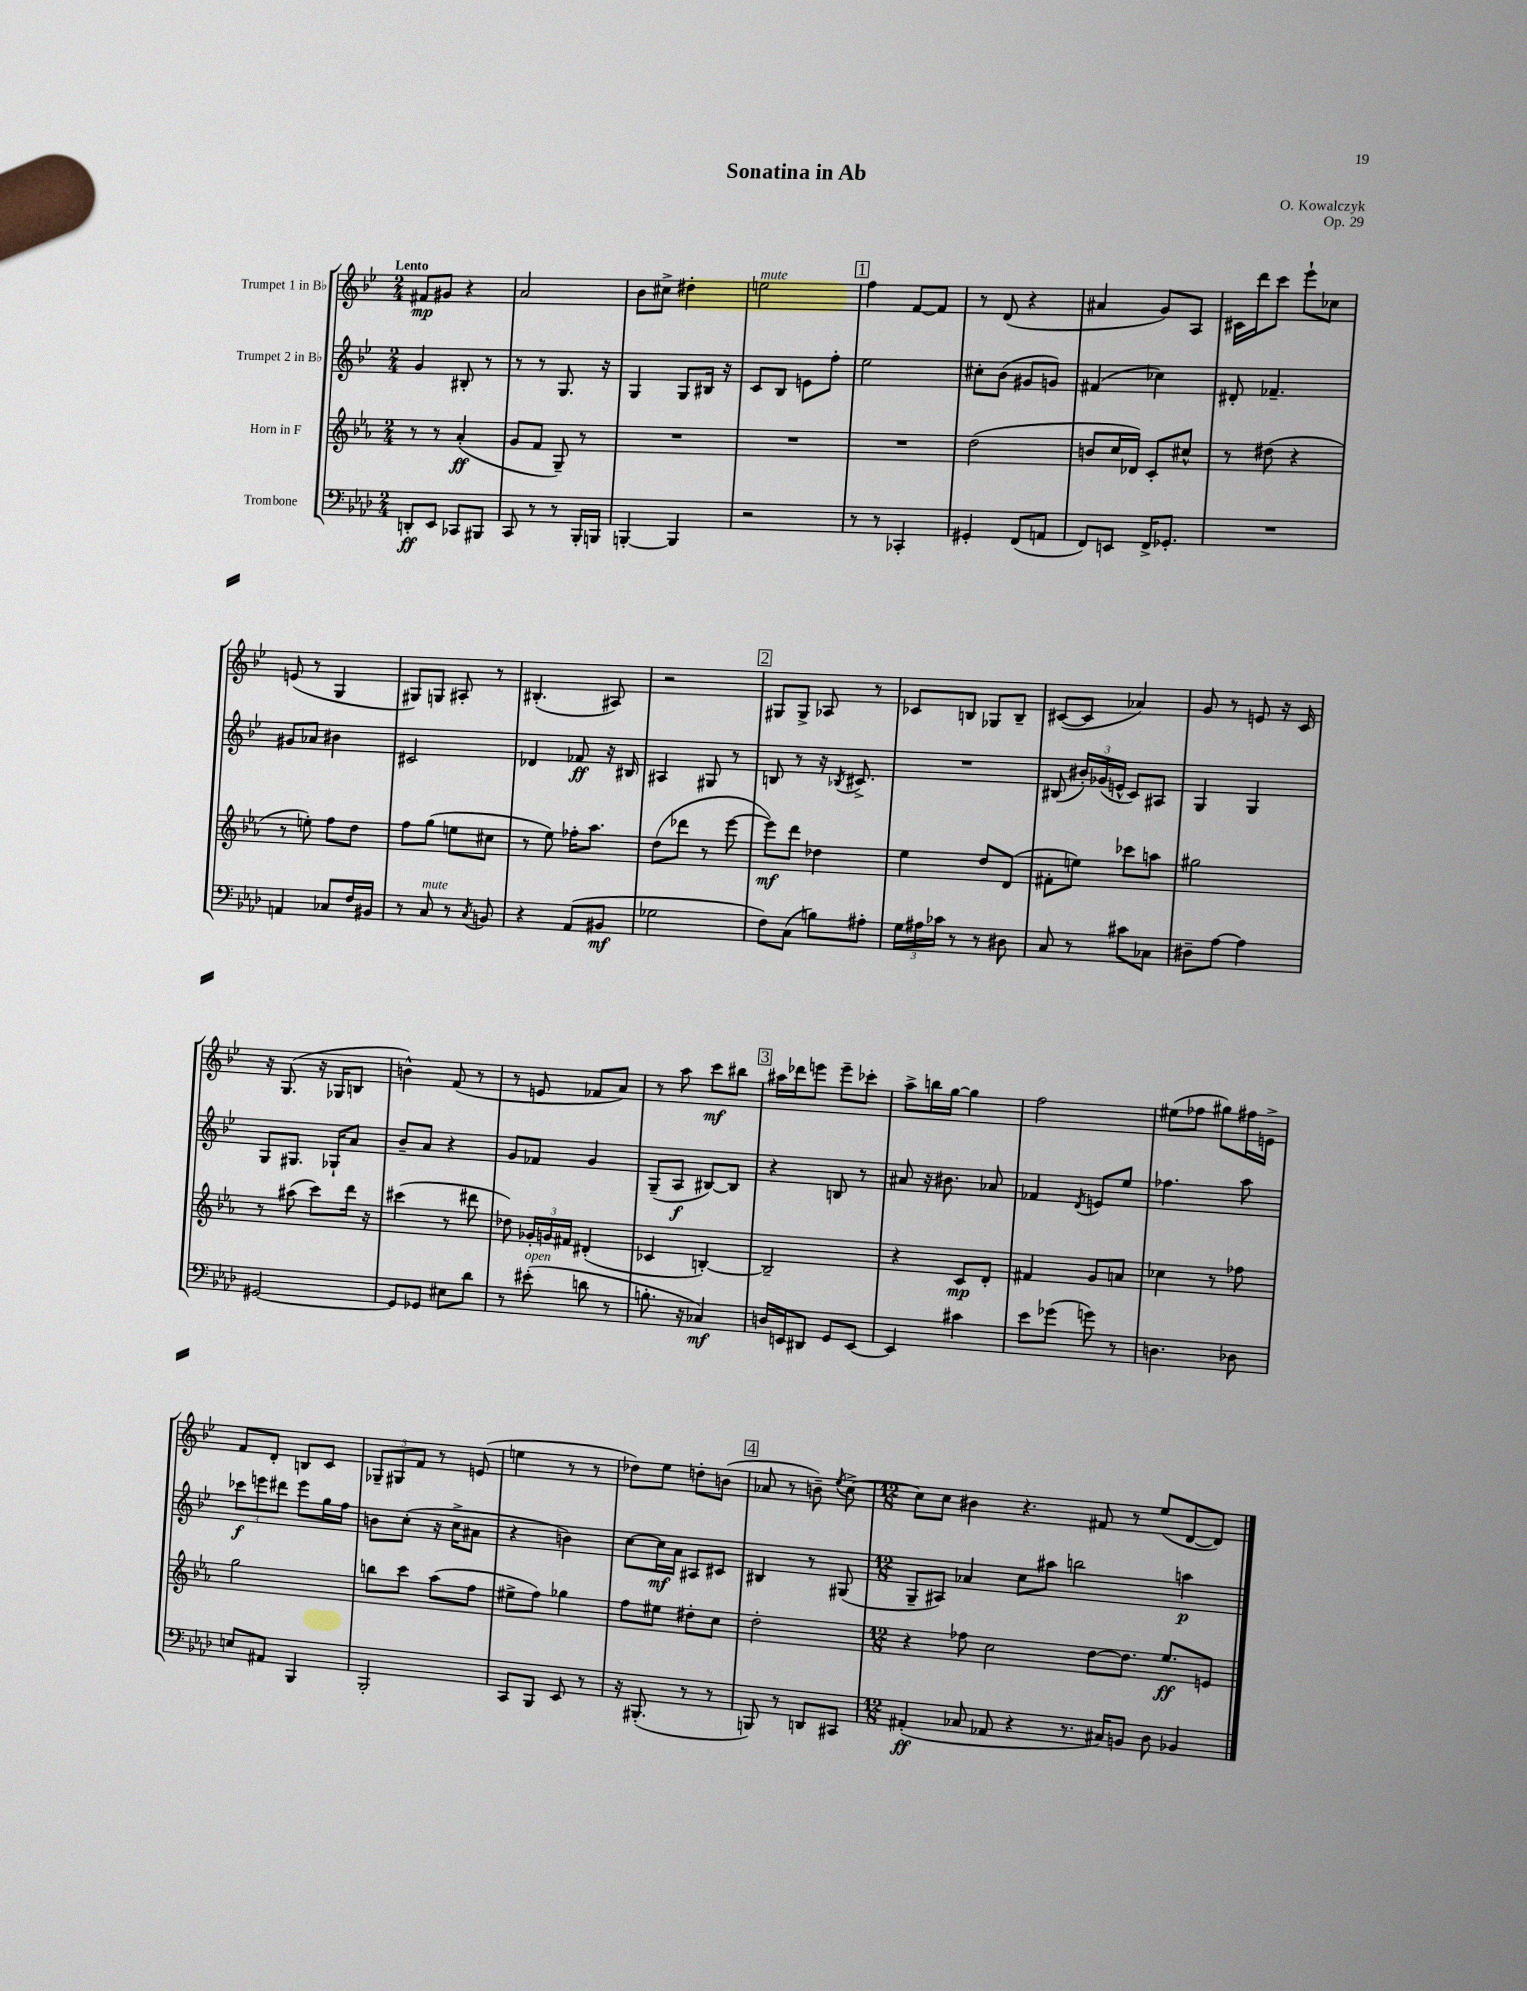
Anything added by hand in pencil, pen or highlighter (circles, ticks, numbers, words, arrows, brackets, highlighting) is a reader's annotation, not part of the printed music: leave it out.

**kern	**dynam	**kern	**dynam	**kern	**dynam	**kern	**dynam
*part4	*part4	*part3	*part3	*part2	*part2	*part1	*part1
*staff4	*staff4	*staff3	*staff3	*staff2	*staff2	*staff1	*staff1
*I"Trombone	*	*I"Horn in F	*	*I"Trumpet 2 in B♭	*	*I"Trumpet 1 in B♭	*
*clefF4	*	*clefG2	*	*clefG2	*	*clefG2	*
*k[b-e-a-d-]	*	*k[b-e-a-]	*	*k[b-e-]	*	*k[b-e-]	*
*M2/4	*	*M2/4	*	*M2/4	*	*M2/4	*
=1	=1	=1	=1	=1	=1	=1	=1
!	!	!	!	!	!	!LO:TX:a:B:t=Lento	!
8DDn'/L	ff	8r	.	4g/	.	8f#X/L	mp
8EE-/J	.	8r	.	.	.	8g#X/J	.
8CC-X/L	.	(4a-'/	ff	8B#X'/	.	4r	.
8BBB#X/J	.	.	.	8r	.	.	.
=2	=2	=2	=2	=2	=2	=2	=2
8CC/	.	8g/L	.	8r	.	2a/	.
8r	.	8f/J	.	8r	.	.	.
8r	.	8G~/)	.	8.G/	.	.	.
16BBB-'/LL	.	8r	.	.	.	.	.
16BBBn/JJ	.	.	.	16r	.	.	.
=3	=3	=3	=3	=3	=3	=3	=3
[4BBBn'/	.	2r	.	4G/	.	8b-\L	.
.	.	.	.	.	.	8cc#X^\J	.
4BBB/]	.	.	.	8G/L	.	4dd#X'\	.
.	.	.	.	16B#X/Jk	.	.	.
.	.	.	.	16r	.	.	.
=4	=4	=4	=4	=4	=4	=4	=4
!	!	!	!	!	!	!LO:TX:a:i:t=mute	!
2r	.	2r	.	8c/L	.	2een\	.
.	.	.	.	8B-/J	.	.	.
.	.	.	.	8en\L	.	.	.
.	.	.	.	8ff'\J	.	.	.
!!LO:REH:place=s1:t=1
=5	=5	=5	=5	=5	=5	=5	=5
8r	.	2r	.	2ee-\	.	4ff\	.
8r	.	.	.	.	.	.	.
4CC-X'/	.	.	.	.	.	[8f/L	.
.	.	.	.	.	.	8f/J]	.
=6	=6	=6	=6	=6	=6	=6	=6
4GG#X'/	.	(2dd\	.	8cc#X'\L	.	8r	.
.	.	.	.	(8b-\J	.	(8d/	.
(8FF/L	.	.	.	8g#X/L	.	4r	.
8AAn/J	.	.	.	8gn/J)	.	.	.
=7	=7	=7	=7	=7	=7	=7	=7
8FF/L)	.	8bn/L	.	(4f#X/	.	4a#X/	.
8EEn/J	.	16cc/L	.	.	.	.	.
.	.	16d-X/JJ)	.	.	.	.	.
16FF^/KL	.	8c'/L	.	4cc-X\)	.	8g/L)	.
8.GG-X'/J	.	.	.	.	.	.	.
.	.	8cc#X^^/J	.	.	.	8A/J	.
=8	=8	=8	=8	=8	=8	=8	=8
2r	.	8r	.	8d#X'/	.	16c#X\LL	.
.	.	.	.	.	.	16ddd\J	.
.	.	(8dd#X\	.	4.f-X~/	.	8ccc\J	.
.	.	4r	.	.	.	8eee-`\L	.
.	.	.	.	.	.	8cc-X\J	.
!!LO:LB:g=z
=9	=9	=9	=9	=9	=9	=9	=9
4AAn/	.	8r	.	8g#X/L	.	(8en/	.
.	.	8een'\)	.	8a-X/J	.	8r	.
8C-X/L	.	8ff\L	.	4b#X\	.	4G/	.
16F/L	.	8dd\J	.	.	.	.	.
16BB#X/JJ	.	.	.	.	.	.	.
=10	=10	=10	=10	=10	=10	=10	=10
8r	.	8ff\L	.	2c#X/	.	8G#X/L)	.
!LO:TX:a:i:t=mute	!	!	!	!	!	!	!
8C/	.	(8gg\J	.	.	.	8Gn/J	.
8r	.	8een\L	.	.	.	8A#X'/	.
8qC/	.	.	.	.	.	.	.
8BBn/	.	8cc#X\J	.	.	.	8r	.
=11	=11	=11	=11	=11	=11	=11	=11
4r	.	8r	.	4d-X/	.	(4.B#X'/	.
.	.	8ee-\)	.	.	.	.	.
(8AA-/L	.	16ff-X'\KL	.	8f-X/	ff	.	.
.	.	8.aa-\J	.	.	.	.	.
8BB#X/J	mf	.	.	16r	.	8A#X/)	.
.	.	.	.	16B#X/	.	.	.
=12	=12	=12	=12	=12	=12	=12	=12
2G-X\	.	(8dd\L	.	4A#X/	.	2r	.
.	.	8ddd-X\J	.	.	.	.	.
.	.	8r	.	8G#X/	.	.	.
.	.	[8eee-\	.	8r	.	.	.
!!LO:REH:place=s1:t=2
=13	=13	=13	=13	=13	=13	=13	=13
8F\L)	.	8eee-\L])	mf	8Bn/	.	8G#X/L	.
(8C\J	.	8ddd\J	.	8r	.	8G#^/J	.
8Bn\L)	.	4dd-X\	.	16r	.	8A-X/	.
.	.	.	.	8qB-X/	.	.	.
.	.	.	.	8.c#X^/	.	.	.
8A#X'\J	.	.	.	.	.	8r	.
=14	=14	=14	=14	=14	=14	=14	=14
24G\LL	.	4ee-\	.	2r	.	8c-X/L	.
24A#X\	.	.	.	.	.	.	.
24c-X\JJ	.	.	.	.	.	.	.
8r	.	.	.	.	.	8Bn/J	.
8r	.	8dd/L	.	.	.	8G-X/L	.
8D#X\	.	(8d/J	.	.	.	8B~/J	.
=15	=15	=15	=15	=15	=15	=15	=15
8C/	.	8f#X'\L	.	(8B#X/	.	([8c#X/L	.
8r	.	8een\J)	.	24b#X'/LL)	.	8c#/J]	.
.	.	.	.	(24g-X/	.	.	.
.	.	.	.	24en^^/JJ	.	.	.
8c#X\L	.	8ccc-X\L	.	8c/L)	.	4a-X/)	.
8C-X\J	.	8aan\J	.	8A#X/J	.	.	.
=16	=16	=16	=16	=16	=16	=16	=16
8D#X~\L	.	2gg#X\	.	4G/	.	8g/	.
[8A-\J	.	.	.	.	.	8r	.
4A-\]	.	.	.	4G/	.	8en/	.
.	.	.	.	.	.	16r	.
.	.	.	.	.	.	16c/	.
!!LO:LB:g=z
=17	=17	=17	=17	=17	=17	=17	=17
[2GG#X/	.	8r	.	8G/L	.	16r	.
.	.	.	.	.	.	(8.G/	.
.	.	(8aa#X\	.	8.G#X/J	.	.	.
.	.	8ccc\L)	.	.	.	16r	.
.	.	.	.	16G-X`/KL	.	16G-X/KL	.
.	.	16ddd\Jk	.	8a/J	.	8Bn/J	.
.	.	16r	.	.	.	.	.
=18	=18	=18	=18	=18	=18	=18	=18
8GG#/L]	.	(4ccc#X\	.	8b-~/L	.	4bn^^\)	.
8GG-X/J	.	.	.	8a/J	.	.	.
8E#X\L	.	8r	.	4r	.	(8f/	.
8d-\J	.	8ddd#X\	.	.	.	8r	.
=19	=19	=19	=19	=19	=19	=19	=19
8r	.	8dd-X\)	.	8g/L	.	8r	.
!LO:TX:a:i:t=open	!	!	!	!	!	!	!
(8e#X'\	.	24g-X'/LL	.	8f-X/J	.	8en/	.
.	.	24gn/	.	.	.	.	.
.	.	24f#X/JJ	.	.	.	.	.
8dn\	.	(4d#X'/	.	4g/	.	8f-X/L	.
8r	.	.	.	.	.	8a/J)	.
=20	=20	=20	=20	=20	=20	=20	=20
8.Bn'\	.	4c-X/	.	(8G~/L	.	8r	.
.	.	.	.	8A/J	f	8aa\	.
16r	.	.	.	.	.	.	.
4C-X/)	mf	[4Bn'/)	.	[8B#X/L)	.	8ccc\L	mf
.	.	.	.	8B#/J]	.	8bb#X\J	.
!!LO:REH:place=s1:t=3
=21	=21	=21	=21	=21	=21	=21	=21
16Dn/LL	.	2B~/]	.	4r	.	16aa#X\LL	.
16EEn/J	.	.	.	.	.	16ddd-X\J	.
8DD#X/J	.	.	.	.	.	8eeen\J	.
8GG/L	.	.	.	8Bn/	.	8eee~\L	.
[8EE/J	.	.	.	8r	.	8ccc-X'\J	.
=22	=22	=22	=22	=22	=22	=22	=22
4EE/]	.	4r	.	8a#X/	.	8aa^\L	.
.	.	.	.	16r	.	16bbn\L	.
.	.	.	.	8.b#X\	.	[16gg\JJ	.
4c#X\	.	8c/L	mp	.	.	4gg\]	.
.	.	8d'/J	.	8a-X/	.	.	.
=23	=23	=23	=23	=23	=23	=23	=23
8e-\L	.	4f#X/	.	4f-X/	.	2ff\	.
(8g-X\J	.	.	.	.	.	.	.
.	.	.	.	8qd/	.	.	.
8gn\)	.	8g/L	.	8en/L	.	.	.
8r	.	8an/J	.	8ee-/J	.	.	.
=24	=24	=24	=24	=24	=24	=24	=24
4.Dn\	.	4cc-X\	.	4.ff-X\	.	(8ee#X\L	.
.	.	.	.	.	.	8ff-X\J	.
.	.	8r	.	.	.	8gg#X\L)	.
8D-X\	.	8ff-X\	.	8aa\	.	16ff#X\L	.
.	.	.	.	.	.	16en^\JJ	.
!!LO:LB:g=z
=25	=25	=25	=25	=25	=25	=25	=25
8En/L	.	2gg\	.	12ccc-X\L	f	8f/L	.
.	.	.	.	12eeen\	.	.	.
8AA#X/J	.	.	.	.	.	8d'/J	.
.	.	.	.	12ddd#X\J	.	.	.
4BBB-/	.	.	.	8eee\L	.	8Bn/L	.
.	.	.	.	16gg\L	.	8c/J	.
.	.	.	.	16ff\JJ	.	.	.
=26	=26	=26	=26	=26	=26	=26	=26
2BBB-'/	.	8bbn\L	.	8bn\L	.	12G-X~/L	.
.	.	.	.	.	.	12G#X/	.
.	.	8ccc\J	.	(8cc'\J	.	.	.
.	.	.	.	.	.	12f/J	.
.	.	(8aa-\L	.	16r	.	8r	.
.	.	.	.	16cc^\KL	.	.	.
.	.	8ff\J	.	8a#X\J	.	(8en/	.
=27	=27	=27	=27	=27	=27	=27	=27
8CC/L	.	8ee#X^\L	.	4r	.	4een\	.
8BBB-/J	.	8ff\J)	.	.	.	.	.
8EE-/	.	4gg-X\	.	4bn\)	.	8r	.
8r	.	.	.	.	.	8r	.
=28	=28	=28	=28	=28	=28	=28	=28
16r	.	8ff\L	.	[8cc\L	.	8dd-X\L)	.
(8.BBB#X'/	.	.	.	.	.	.	.
.	.	8ee#X\J	.	16cc\L]	mf	8ee-\J	.
.	.	.	.	16a\JJ	.	.	.
8r	.	8dd#X'\L	.	8A#X/L	.	8ddn'\L	.
8r	.	8cc\J	.	8c#X/J	.	(8bn\J	.
!!LO:REH:place=s1:t=4
=29	=29	=29	=29	=29	=29	=29	=29
8BBBn/)	.	2dd'\	.	4B#X/	.	8a-X/	.
8r	.	.	.	.	.	8r	.
8DDn/L	.	.	.	8r	.	8bn~\)	.
.	.	.	.	.	.	8qee-/	.
8CC#X/J	.	.	.	(8G#X/	.	[8cc^\	.
=30	=30	=30	=30	=30	=30	=30	=30
*M12/8	*	*M12/8	*	*M12/8	*	*M12/8	*
(4AA#X'/	ff	4r	.	8G~/L	.	8cc\L]	.
.	.	.	.	8A#X/J)	.	8cc\J	.
8C-X/	.	8ff-X\	.	4a-X/	.	4b#X\	.
8AA-X/	.	2cc\	.	.	.	.	.
4r	.	.	.	8cc\L	.	4.r	.
.	.	.	.	8aa#X\J	.	.	.
8.r	.	.	.	2bbn\	.	.	.
.	.	[8dd\L	.	.	.	8f#X/	.
16C#X/KL)	.	.	.	.	.	.	.
8BBn/J	.	8.dd\J]	.	.	.	8r	.
8D-\	.	.	.	.	.	(8ee-/L	.
.	.	8.ee-/L	ff	.	.	.	.
4BB-X/	.	.	.	4aan\	p	[8d/	.
.	.	8en/J	.	.	.	8d/J])	.
==	==	==	==	==	==	==	==
*-	*-	*-	*-	*-	*-	*-	*-
